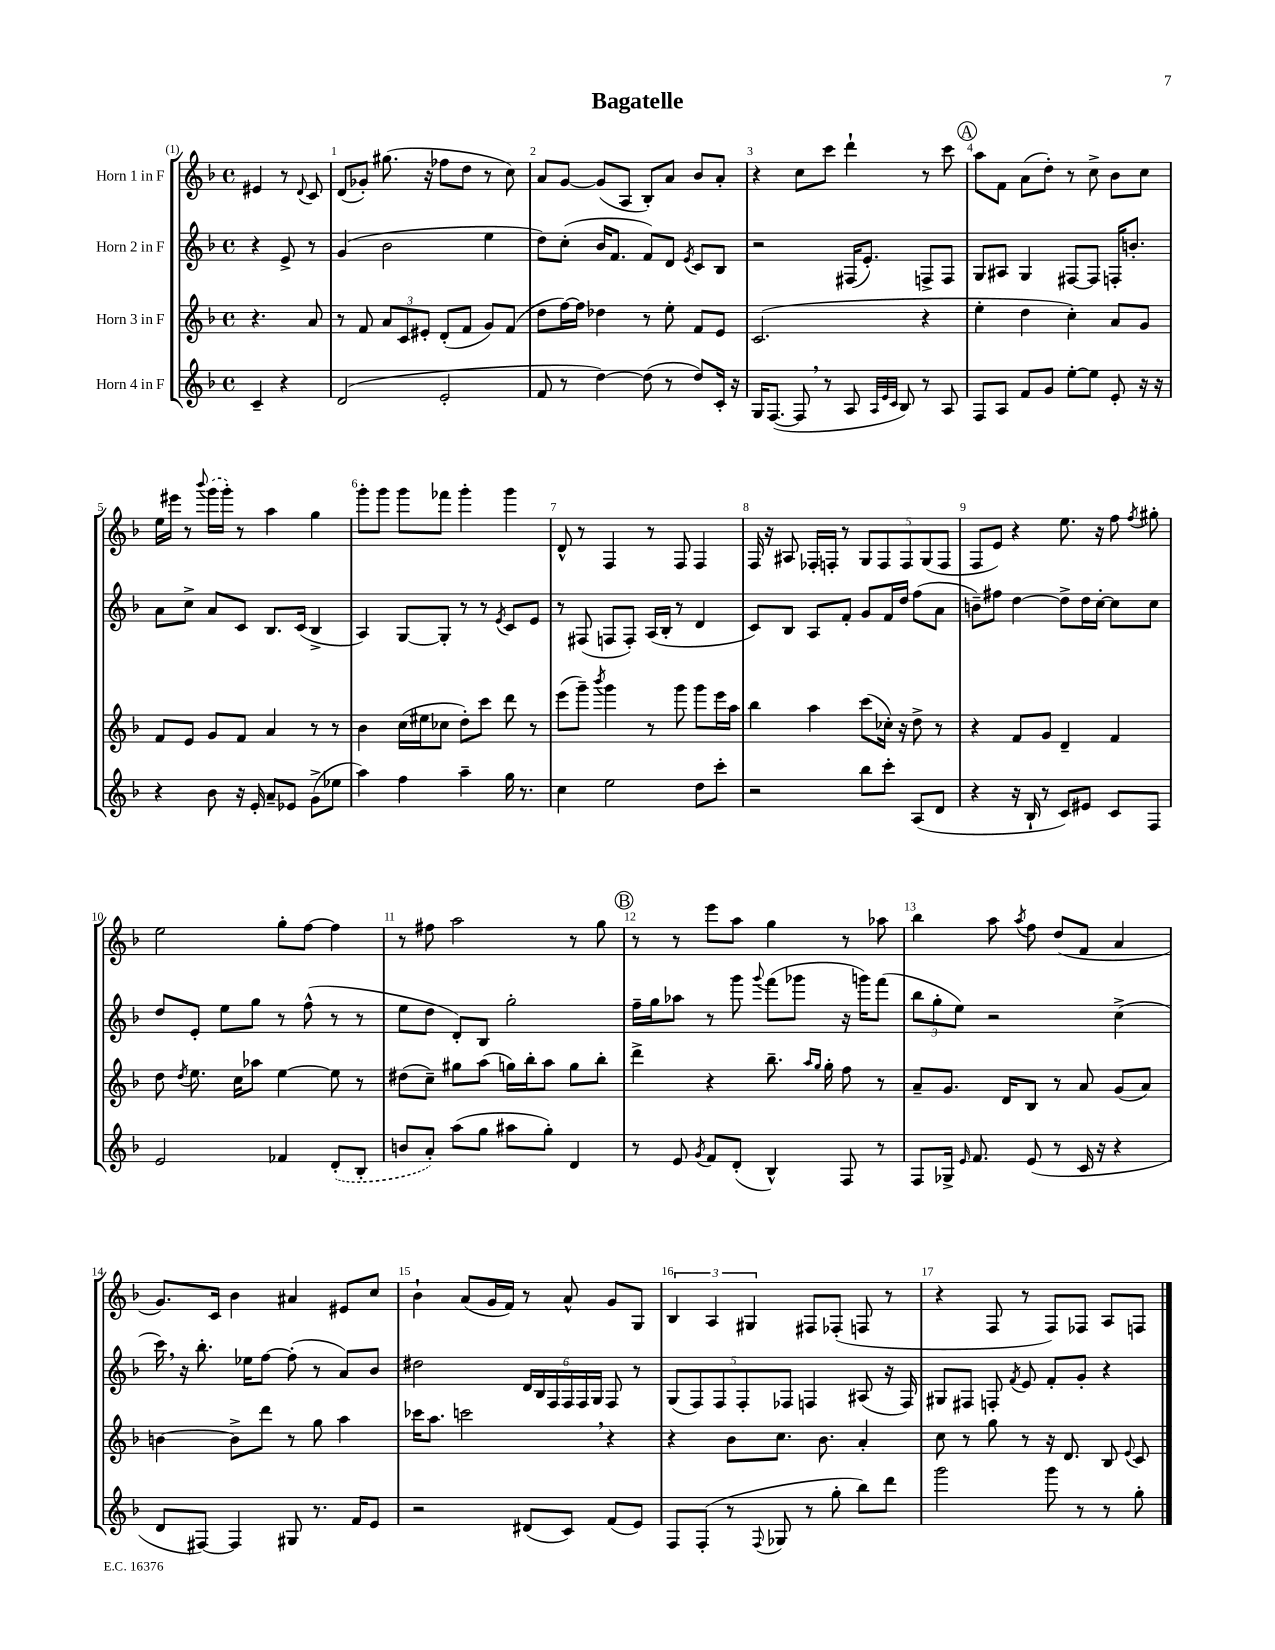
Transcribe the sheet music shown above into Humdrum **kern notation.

**kern	**kern	**kern	**kern
*staff4	*staff3	*staff2	*staff1
*clefG2	*clefG2	*clefG2	*clefG2
*k[b-]	*k[b-]	*k[b-]	*k[b-]
*M4/4	*M4/4	*M4/4	*M4/4
*met(c)	*met(c)	*met(c)	*met(c)
4c~	4.r	4r	4e#
4r	.	8e^	8r
.	.	.	8qqd
.	8a	8r	8c
=	=	=	=
(2d	8r	(4g	(8d
.	8f	.	8g-')
.	12a	2b-	(8.gg#
.	12c	.	.
.	12e#'	.	.
.	.	.	16r
2e'	(8d'	.	8ff-
.	8f	.	8dd
.	8g)	4ee	8r
.	(8f	.	8cc)
=	=	=	=
8f	8dd	8dd)	8a
8r	[16ff)	(8cc'	[8g
.	16ff]	.	.
[4dd)	4dd-	16b-	(8g]
.	.	8.f	.
.	.	.	8A
(8dd]	8r	8f)	8B-')
8r	8ee'	8d	8a
.	.	8qe	.
8dd)	8f	8c	8b-
16c'	8e	8B-	8a'
16r	.	.	.
=	=	=	=
16G	(2.c	2r	4r
([8.F	.	.	.
8F]	.	.	8cc
8r	.	.	8ccc
8A	.	(16F#	4ddd`
.	.	8.e')	.
32qqA	.	.	.
32qqe	.	.	.
32qqc	.	.	.
8B-)	.	.	.
8r	4r	8F^	8r
8A	.	8F	8ccc
=	=	=	=
8F	4ee'	8G	8aa
8A	.	8A#	8f
8f	4dd	4G	(8a
8g	.	.	8dd')
[8ee'	4cc')	[8F#	8r
8ee]	.	8F#]	8cc^
8e'	8a	16F'	8b-
.	.	8.b'	.
16r	8g	.	8cc
16r	.	.	.
=	=	=	=
4r	8f	8a	16ee
.	.	.	16eee#
.	8e	8cc^	8r
.	.	.	8qqbbb-
8b-	8g	8a	(16ggg
.	.	.	16ggg')
16r	8f	8c	8r
16e'	.	.	.
8a~	4a	8.B-	4aa
8e-	.	.	.
.	.	(16c	.
(8g^	8r	4B-^	4gg
8ee-	8r	.	.
=	=	=	=
4aa)	4b-	4A)	8ggg'
.	.	.	8ggg
4ff	(16cc	[8G	8ggg
.	16ee#	.	.
.	8cc-	8G']	8fff-
4aa~	8dd')	8r	4ggg'
.	8ccc	8r	.
.	.	8qe	.
16gg	8ddd	8c	4ggg
8.r	.	.	.
.	8r	8e	.
=	=	=	=
4cc	(8eee	8r	8d^^
.	8ggg~)	(8F#	8r
.	8qbbb-	.	.
2ee	4ggg	8F	4F
.	.	8F')	.
.	8r	(16A	8r
.	.	16B-'	.
.	8ggg	8r	8F
8dd	8ggg	4d	4F
8ccc'	16eee	.	.
.	16aa	.	.
=	=	=	=
2r	4bb-	8c)	16F
.	.	.	16r
.	.	8B-	8A#
.	4aa	8A	16F-'
.	.	.	16F'
.	.	8f'	8r
8bb-	(8ccc	8g	10G
.	.	.	10F
8ccc'	16cc-')	16f	.
.	16r	16dd	.
.	.	.	10F
(8A	8dd^	(8ff	.
.	.	.	(10G
8d	8r	8a	.
.	.	.	10F
=	=	=	=
4r	4r	8b~)	8F
.	.	8ff#	8e)
16r	8f	[4dd	4r
16B-`	.	.	.
8r	8g	.	.
8c)	4d~	8dd^]	8.ee
8e#	.	16dd	.
.	.	[16cc'	16r
8c	4f	8cc]	8ff
.	.	.	8qff
8F	.	8cc	8gg#'
=	=	=	=
2e	8dd	8dd	2ee
.	8qdd	.	.
.	8.ee	8e'	.
.	.	8ee	.
.	16cc	.	.
.	8aa-	8gg	.
4f-	[4ee	8r	8gg'
.	.	(8ff^^	[8ff
(8d'	8ee]	8r	4ff]
8B-'	8r	8r	.
=	=	=	=
8b	(8dd#	8ee	8r
8a')	8cc~)	8dd	8ff#
(8aa	8gg#	8d')	2aa
8gg	(8aa	8B-	.
8aa#	16gg)	2gg'	.
.	16bb-'	.	.
8gg')	8aa	.	.
4d	8gg	.	8r
.	8bb-'	.	8gg
=	=	=	=
8r	4ddd^	16ff~	8r
.	.	16gg	.
8e	.	8aa-	8r
8qg	.	.	.
8f	4r	8r	8eee
(8d'	.	8ggg	8aa
.	.	8qqggg	.
4B-^^)	8.bb-~	(8fff	4gg
.	.	8ggg-	.
.	16qqaa	.	.
.	16qqgg	.	.
.	16gg'	.	.
8F	8ff	16r	8r
.	.	16ggg)	.
8r	8r	(8fff	8aa-
=	=	=	=
8F	8a~	12bb-	4bb-
.	.	12gg'	.
16G-^	8.g	.	.
.	.	12ee)	.
16qqe	.	.	.
8.f	.	.	.
.	.	2r	8aa
.	16d	.	.
.	.	.	8qaa
(8e	8B-	.	8ff
8r	8r	.	(8dd
16c	8a	.	8f
16r	.	.	.
4r	(8g	(4cc^	4a
.	8a)	.	.
=	=	=	=
8d	[4b	16ccc)	8.g)
.	.	16r	.
[8F#)	.	8.bb-'	.
.	.	.	16c
4F#]	8b^]	.	4b-
.	.	16ee-	.
.	8ddd	[8ff	.
8G#	8r	(8ff']	4a#
8.r	8gg	8r	.
.	4aa	8a)	8e#
16f	.	.	.
8e	.	8b-	8cc
=	=	=	=
2r	16ccc-	2dd#	4b-`
.	8.aa	.	.
.	2ccc	.	(8a
.	.	.	16g
.	.	.	16f)
(8d#	.	24d	8r
.	.	24B-	.
.	.	24F	.
8c)	.	24F	8a^^
.	.	24F	.
.	.	24G	.
(8f	4r	8F	8g
8e)	.	8r	8G
=	=	=	=
8F	4r	(10G	6B-
.	.	10F)	.
(8F'	.	.	.
.	.	.	6A
.	.	10F	.
8r	8b-	.	.
.	.	10F'	.
.	.	.	6G#
8qqF	.	.	.
8G-	8.cc	.	.
.	.	10F-	.
8r	.	4F	8F#
.	8.b-	.	.
8gg'	.	.	(8F-'
8bb-)	4a'	(8A#	8F
8ddd	.	16r	8r
.	.	16F)	.
=	=	=	=
2ggg	8cc	8G#	4r
.	8r	8F#	.
.	8gg	8F'	8F
.	.	8qf	.
.	8r	8e	8r
8ggg	16r	8f'	8F)
.	8.d	.	.
8r	.	8g'	8F-
8r	8B-	4r	8A
.	8qqe	.	.
8gg'	8c	.	8F
==	==	==	==
*-	*-	*-	*-
